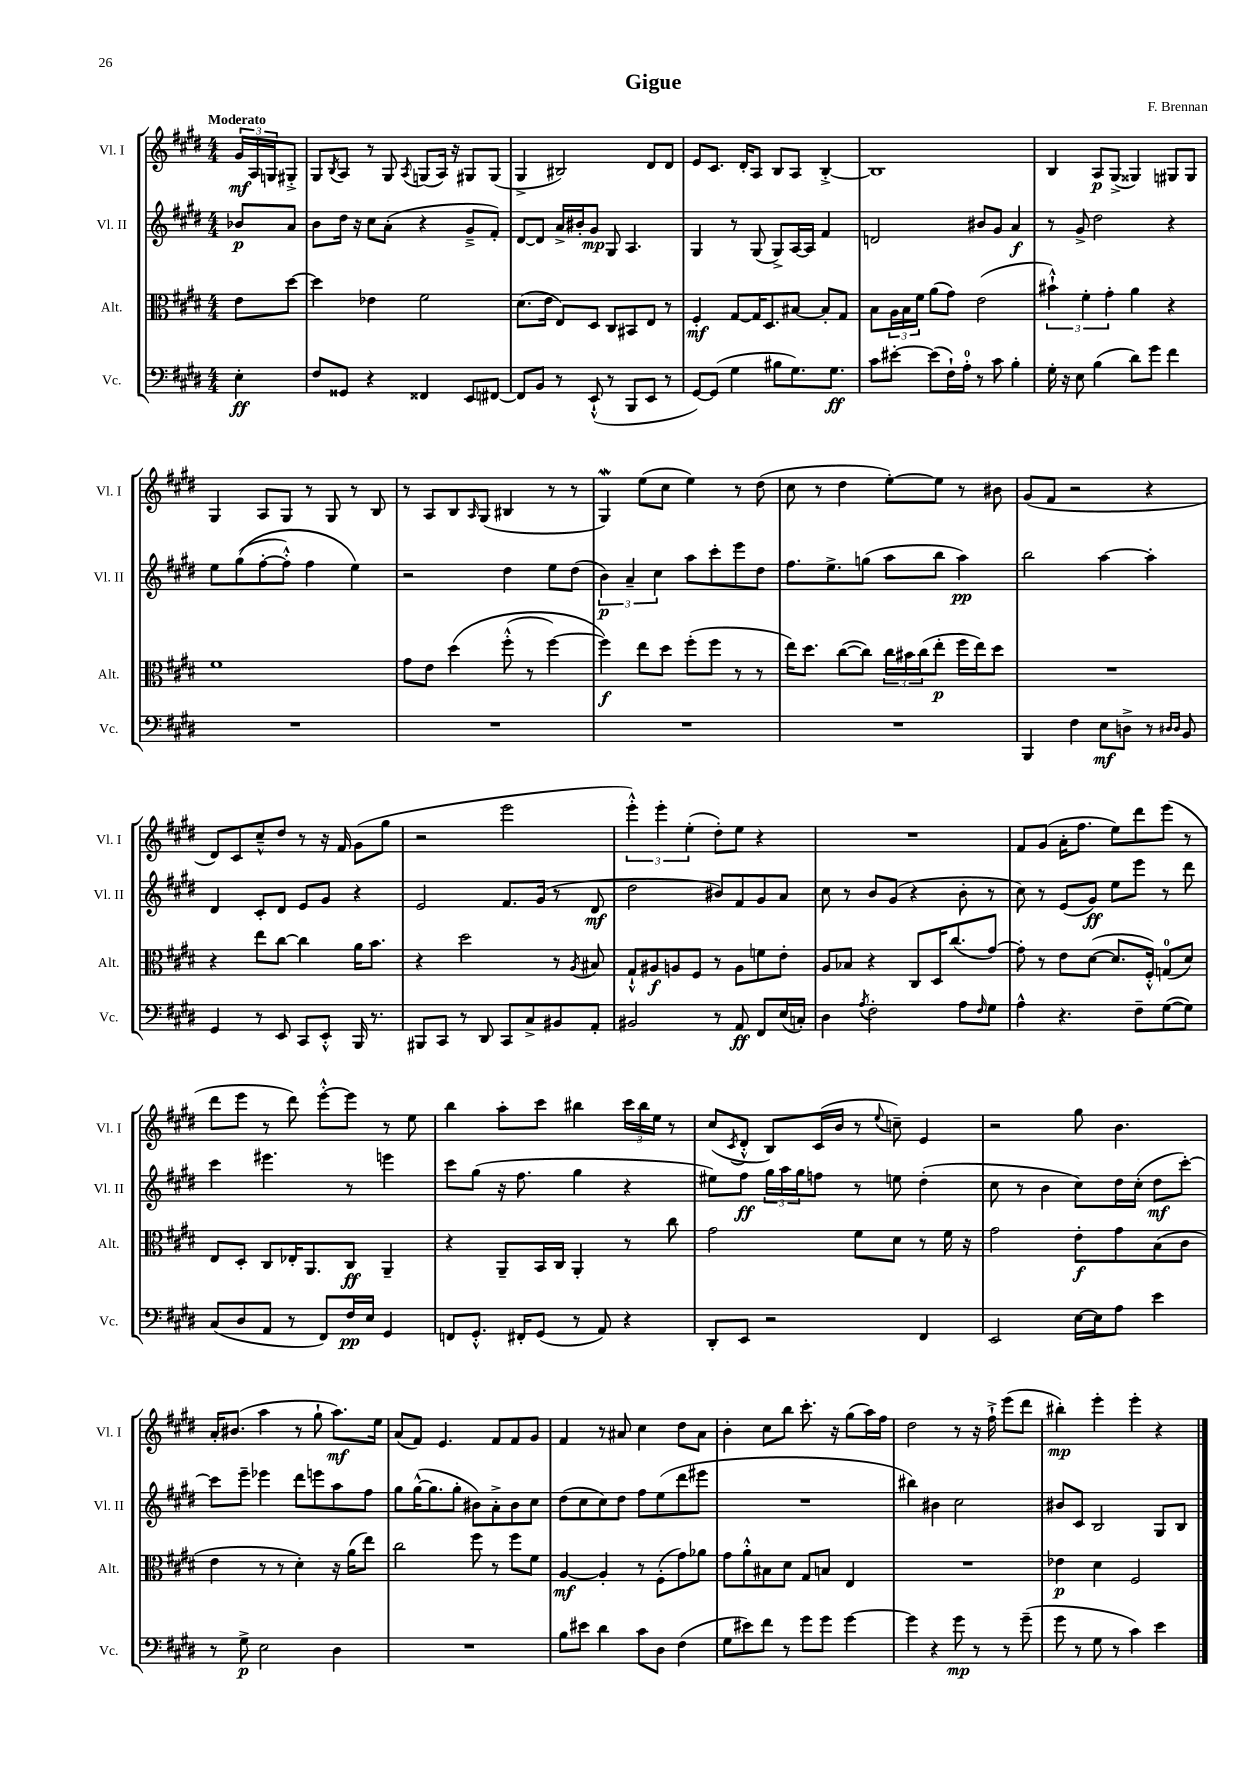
\header { title = "Gigue" composer = "F. Brennan" }
<<
\new StaffGroup <<
\new Staff = "s0" \with { instrumentName = "Vl. I" shortInstrumentName = "Vl. I" } {
    \clef treble \key e \major \numericTimeSignature \time 4/4 \partial 4 \tempo "Moderato"
    \tuplet 3/2 { gis'16\mf a16 g16 } gis8-.-> |
    gis8 \acciaccatura { b8 } a8 r8 gis8 \acciaccatura { a8 } g8( a16) r16 gis8 gis8( |
    gis4-> bis2) dis'8 dis'8 |
    e'8 cis'8. dis'16-. a8 b8 a8 b4~-.-> |
    b1 |
    b4 a8\p gis8->( gisis4) gis8 gis8 |
    gis4 a8 gis8 r8 gis8 r8 b8 |
    r8 a8 b8 \grace { a16 } gis8( bis4 r8 r8 |
    gis4\mordent) e''8( cis''8 e''4) r8 dis''8( |
    cis''8 r8 dis''4 e''8~-.) e''8 r8 bis'8 |
    gis'8( fis'8 r2 r4 |
    dis'8) cis'8 cis''8---^ dis''8 r8 r16 fis'16 gis'8( gis''8 |
    r2 e'''2 |
    \tuplet 3/2 { e'''4-.-^) e'''4-. e''4-.( } dis''8-.) e''8 r4 |
    R1 |
    fis'8 gis'8( a'16-. fis''8. e''8) dis'''8 e'''8( r8 |
    dis'''8 e'''8 r8 dis'''8) e'''8~-.-^ e'''8 r8 e''8 |
    b''4 a''8-. cis'''8 bis''4 \tuplet 3/2 { cis'''16 bis''16 e''16 } r8 |
    cis''8( \acciaccatura { cis'8 } dis'8-.-^ b8) cis'16( b'16 r8 \appoggiatura { e''8 } c''8--) e'4 |
    r2 gis''8 b'4. |
    a'16-. bis'8.( a''4 r8 gis''8-! a''8.\mf) e''16 |
    a'8( fis'8) e'4. fis'8 fis'8 gis'8 |
    fis'4 r8 ais'8 cis''4 dis''8 ais'8 |
    b'4-. cis''8 b''8 cis'''8.-. r16 gis''8( a''16) fis''16 |
    dis''2 r8 r16 fis''16-!-> e'''8( dis'''8 |
    bis''4-.\mp) e'''4-. e'''4-. r4 \bar "|." |
}
\new Staff = "s1" \with { instrumentName = "Vl. II" shortInstrumentName = "Vl. II" } {
    \clef treble \key e \major \numericTimeSignature \time 4/4 \partial 4
    bes'8\p a'8 |
    b'8 dis''16 r16 cis''8 a'8-.( r4 gis'8---> fis'8-.) |
    dis'8~ dis'8 a'16-> bis'16-. gis'8\mp gis8 a4. |
    gis4 r8 gis8( gis8->) a16~ a16 fis'4 |
    d'2 bis'8 gis'8 a'4\f |
    r8 gis'8-> dis''2 r4 |
    e''8 gis''8(\( fis''8~-. fis''8-.-^) fis''4 e''4\) |
    r2 dis''4 e''8 dis''8( |
    \tuplet 3/2 { b'4\p) a'4-- cis''4 } a''8 cis'''8-. e'''8 dis''8 |
    fis''8. e''8.-> g''8( a''8 b''8 a''4\pp) |
    b''2 a''4~ a''4-. |
    dis'4 cis'8-. dis'8 e'8 gis'8 r4 |
    e'2 fis'8. gis'16( r8 dis'8\mf |
    dis''2 bis'8) fis'8 gis'8 a'8 |
    cis''8 r8 b'8 gis'8( r4 b'8-. r8 |
    cis''8) r8 e'8( gis'8\ff) e''8 e'''8 r8 dis'''8 |
    cis'''4 eis'''4. r8 e'''4 |
    cis'''8 gis''8( r16 fis''8. gis''4 r4 |
    eis''8) fis''8\ff \tuplet 3/2 { gis''16 a''16 gis''16 } f''8 r8 e''8 dis''4-.( |
    cis''8 r8 b'4 cis''8) dis''16 cis''16-.( dis''8\mf cis'''8~-.) |
    cis'''8 e'''8-- ees'''4 dis'''8 e'''8 a''8 fis''8 |
    gis''8 gis''16~-^( gis''8. gis''8-. bis'8) a'8-.-> bis'8 cis''8 |
    dis''8( cis''8 cis''8) dis''8 fis''8 e''8( dis'''8 eis'''8 |
    R1 |
    bis''4) bis'4 cis''2 |
    bis'8 cis'8 b2 gis8 b8 \bar "|." |
}
\new Staff = "s2" \with { instrumentName = "Alt." shortInstrumentName = "Alt." } {
    \clef alto \key e \major \numericTimeSignature \time 4/4 \partial 4
    e'8 dis''8~ |
    dis''4 ees'4 fis'2 |
    dis'8.( e'16 e8) dis8 cis8 bis,8 e8 r8 |
    fis4-.\mf gis8~ gis16 dis8. bis8~ bis8-. gis8 |
    b8 \tuplet 3/2 { a16 b16 fis'16 } a'8( gis'8) e'2( |
    \tuplet 3/2 { bis'4-!-^) fis'4-. gis'4-. } a'4 r4 |
    fis'1 |
    gis'8 e'8 dis''4\( fis''8-.-^( r8 fis''4~) |
    fis''4\f\) e''8 dis''8 fis''8-.( fis''8 r8 r8 |
    e''16) dis''8. cis''8~( cis''8) \tuplet 3/2 { cis''16 bis'16 cis''16( } e''8-.\p fis''16 e''16) dis''8 |
    R1 |
    r4 e''8 cis''8~ cis''4 a'16 b'8. |
    r4 dis''2 r8 \acciaccatura { a8 } bis8 |
    gis8-!-^ ais8\f a8 fis8 r8 a8 f'8 e'8-. |
    a8 bes8 r4 cis8 dis16 cis''8.( gis'8~) |
    gis'8-. r8 e'8 dis'8~( dis'8. fis16-.-^) g8-0( dis'8) |
    e8 dis8-. cis8 ees16-. a,8. cis8\ff a,4-- |
    r4 a,8-- b,16 cis16 a,4-. r8 cis''8 |
    gis'2 fis'8 dis'8 r8 fis'16 r16 |
    gis'2 e'8-.\f gis'8 b8( cis'8 |
    e'4 r8 r8 dis'4-.) r16 a'16( e''8) |
    cis''2 fis''8 r8 fis''8 fis'8 |
    a4~\mf a4-. r8 fis8-.( gis'8) aes'8 |
    gis'8 a'8-.-^ bis8 dis'8 gis8 b8 e4 |
    R1 |
    ees'4\p dis'4 fis2 \bar "|." |
}
\new Staff = "s3" \with { instrumentName = "Vc." shortInstrumentName = "Vc." } {
    \clef bass \key e \major \numericTimeSignature \time 4/4 \partial 4
    e4-.\ff |
    fis8 gisis,8 r4 fisis,4 e,8 fis,8~ |
    fis,8 b,8 r8 e,8-!-^( r8 b,,8 e,8 r8 |
    gis,8~) gis,8( gis4 bis8 gis8.) gis8.\ff |
    cis'8 eis'8~-. eis'8( fis16-!) a16-0-. r8 cis'8 b4-. |
    gis16-. r16 e8 b4( dis'8) gis'8 fis'4 |
    R1 |
    R1 |
    R1 |
    R1 |
    b,,4 fis4 e8\mf d8-> r8 \grace { dis16 dis16 } b,8 |
    gis,4 r8 e,8 cis,8 e,8-.-^ b,,16 r8. |
    bis,,8 cis,8 r8 dis,8 cis,8 cis8-> bis,8 a,8-. |
    bis,2 r8 a,8\ff fis,8 e16( c16-.) |
    dis4 \acciaccatura { a8 } fis2-. a8 \grace { fis16 } gis8 |
    a4-^ r4. fis8-- gis8~( gis8) |
    cis8( dis8 a,8 r8 fis,8) fis16\pp e16 gis,4 |
    f,8 gis,8.-.-^ fis,16-. gis,8( r8 a,8) r4 |
    dis,8-. e,8 r2 fis,4 |
    e,2 e16~ e16 a8 e'4 |
    r8 gis8->\p e2 dis4 |
    R1 |
    b8 eis'8 dis'4 cis'8 dis8 fis4( |
    gis8 eis'8) fis'8 r8 gis'8 gis'8 gis'4~ |
    gis'4 r4 gis'8\mp r8 r8 gis'8--( |
    gis'8 r8 gis8 r8 cis'4) e'4 \bar "|." |
}
>>
>>
\layout { \context { \Score \remove "Bar_number_engraver" } }
